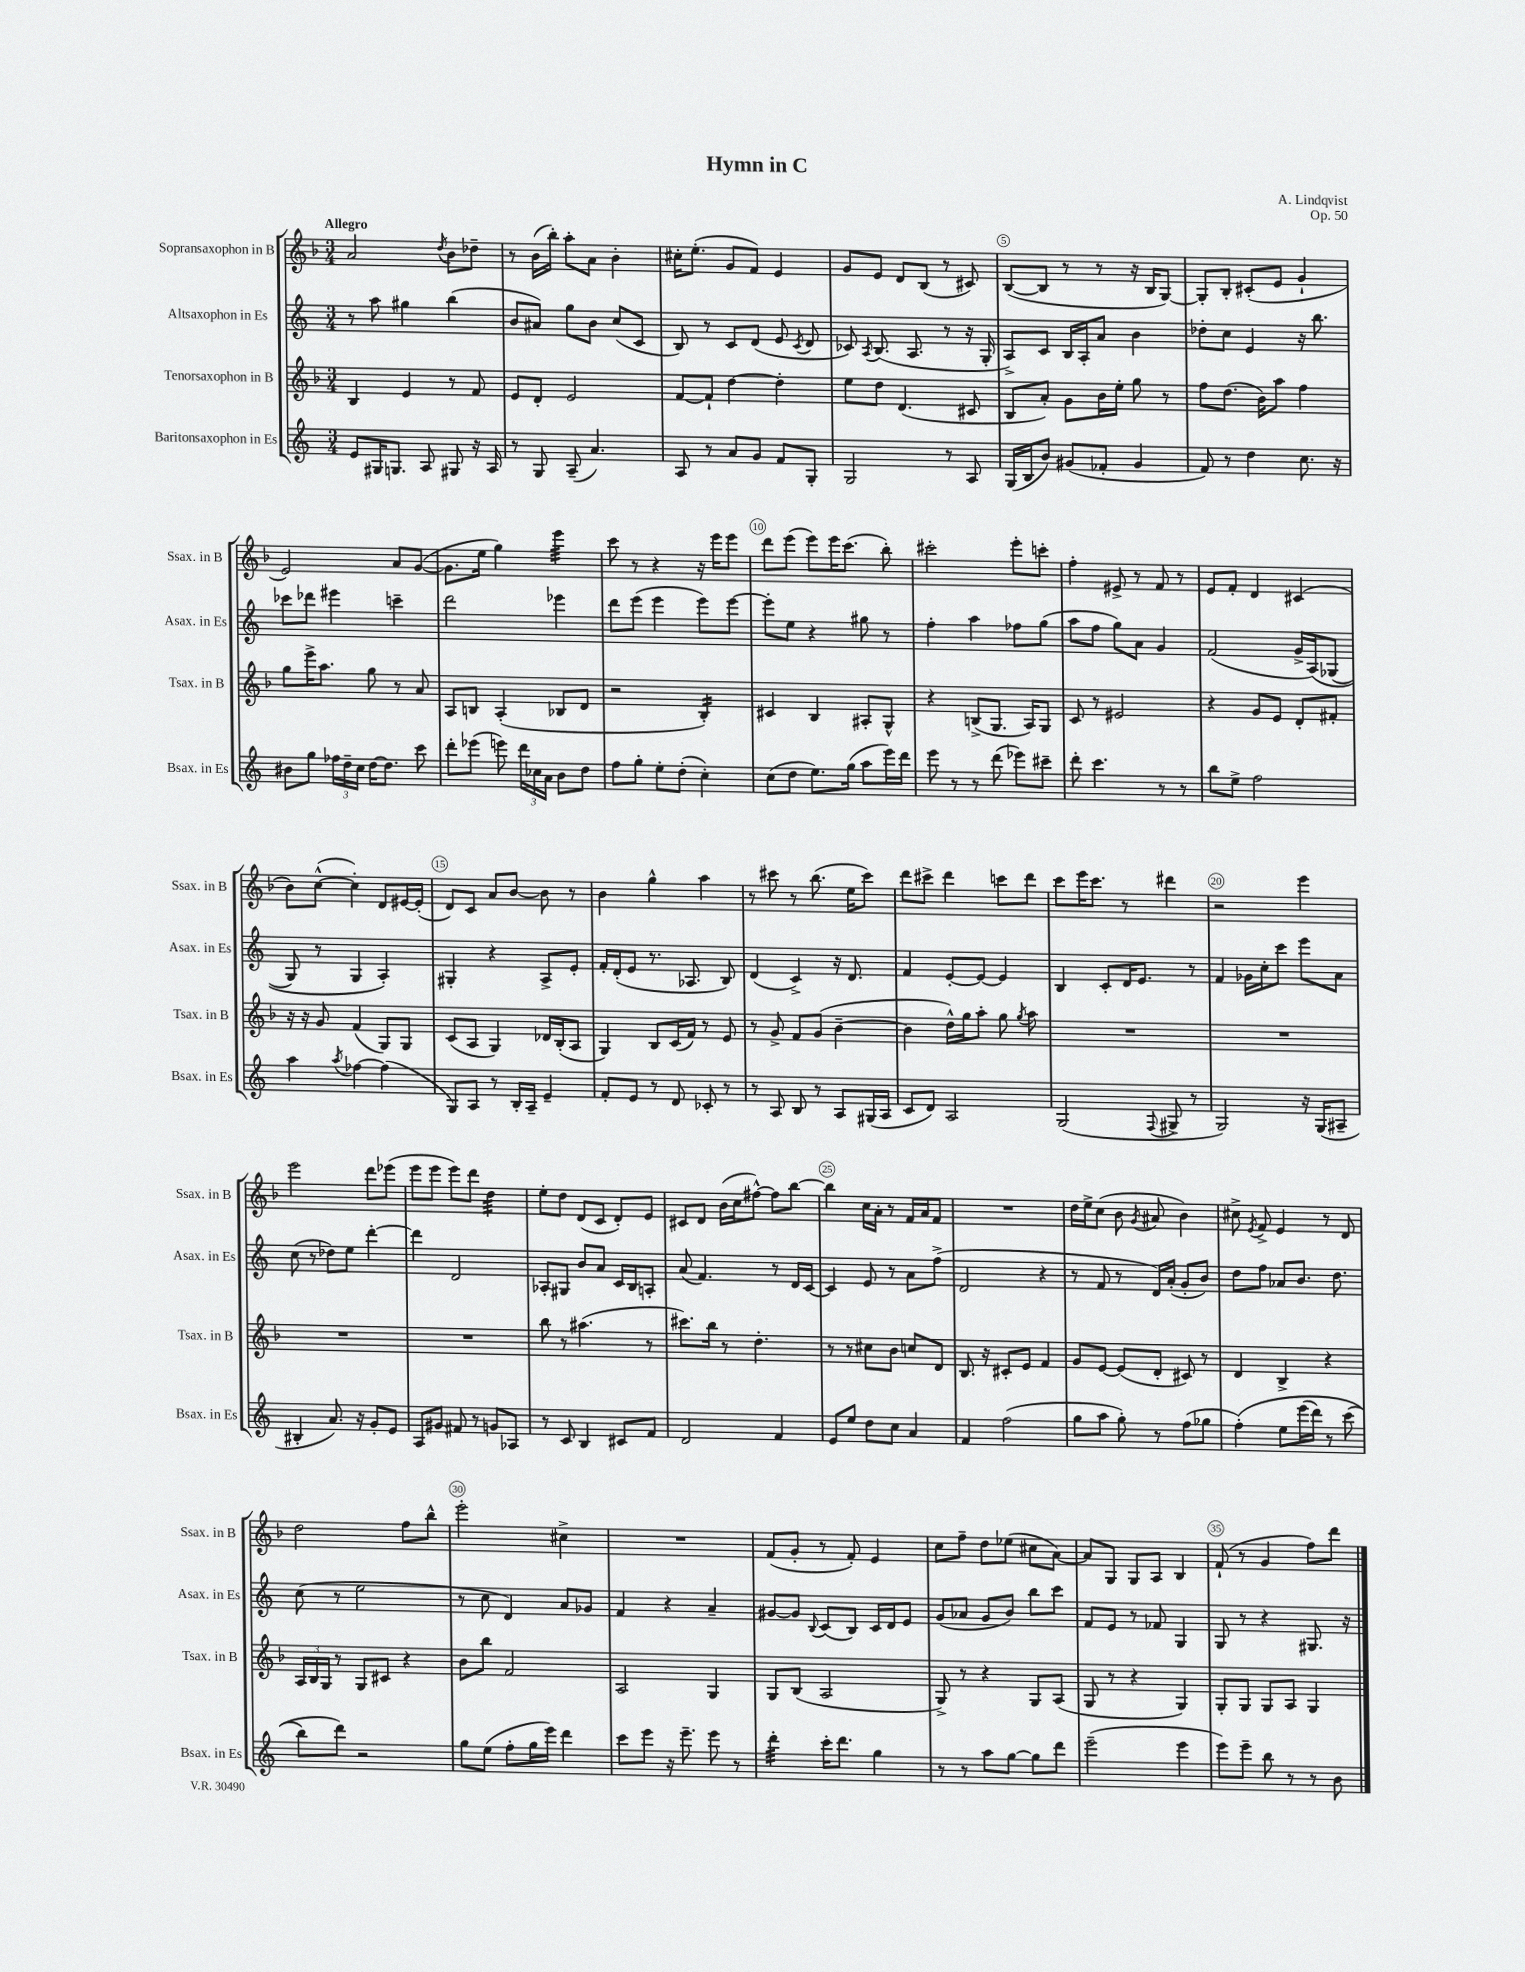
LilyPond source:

\header { title = "Hymn in C" composer = "A. Lindqvist" opus = "Op. 50" }
<<
\new StaffGroup <<
\new Staff = "s0" \with { instrumentName = "Sopransaxophon in B" shortInstrumentName = "Ssax. in B" } {
    \clef treble \key f \major \numericTimeSignature \time 3/4 \tempo "Allegro"
    \autoBeamOff a'2 \acciaccatura { d''8 } bes'8[ des''8]-- |
    r8 bes'16[( bes''16]-.) a''8[-. a'8] bes'4-. |
    cis''16[-. e''8.]-.( g'8[ f'8]) e'4 |
    g'8[ e'8] d'8[ bes8]( r8 cis'8) |
    bes8[~( bes8] r8 r8 r16 bes16[ g8]~) |
    g8[-. bes8]-. cis'8[-.( e'8] g'4-! |
    e'2) a'8[ g'8]~( |
    g'8.[ e''16] g''4) e'''4:32 |
    c'''8 r8 r4 r16 e'''16[ e'''8] |
    d'''8[ e'''8]( e'''8[) e'''16 c'''8.]( bes''8-.) |
    cis'''2-. e'''8[-. c'''8]-. |
    f''4-. eis'8-> r8 f'8 r8 |
    e'8[ f'8]-. d'4 cis'4( |
    bes'8[) c''8]~-^( c''4-.) d'8[ eis'16~ eis'16]-.( |
    d'8[) c'8] a'8[ bes'8]~ bes'8 r8 |
    bes'4 g''4-^ a''4 |
    r8 cis'''8 r8 bes''8.( e''16[ cis'''8]) |
    d'''8[ cis'''8]-> d'''4 c'''8[ d'''8] |
    c'''8[ e'''16 c'''8.] r8 dis'''4 |
    r2 e'''4 |
    e'''2 d'''8[ ees'''8]( |
    e'''8[ e'''8] e'''8[) d'''8] d''4:32 |
    e''8[-. d''8] d'8[( c'8] d'8[-.) e'8] |
    cis'8[ d'8] bes'16[( c''16 fis''8]~-^) fis''8[ bes''8]~ |
    bes''4 c''16[ a'16]-. r8 f'16[ a'16 f'8] |
    R2. |
    d''16[ e''16-> c''8]( bes'8 \acciaccatura { g'8 } ais'8 bes'4) |
    cis''8-> \acciaccatura { e'8 } f'8-> e'4 r8 d'8 |
    d''2 f''8[ bes''8]-^ |
    e'''2-. cis''4-> |
    R2. |
    f'8[( g'8]-. r8 f'8-.) e'4 |
    c''8[ f''8]-- d''8[ ees''8]( cis''8[ a'8]~) |
    a'8[ g8] g8[ a8] bes4 |
    f'8-!( r8 g'4 f''8[) d'''8] \bar "|." |
}
\new Staff = "s1" \with { instrumentName = "Altsaxophon in Es" shortInstrumentName = "Asax. in Es" } {
    \clef treble \key c \major \numericTimeSignature \time 3/4
    \autoBeamOff r8 a''8 gis''4 b''4( |
    b'8[ ais'8]) g''8[ b'8] c''8[( c'8] |
    b8) r8 c'8[ d'8]( e'8 \acciaccatura { c'8 } d'8 |
    ces'8) \acciaccatura { a8 } b8.( a8. r8 r16 g16-. |
    a8[->) c'8] b16[ a16-. a'8] b'4 |
    des''8[-. c''8] e'4 r16 b''8. |
    ces'''8[ des'''8] eis'''4 c'''4-- |
    d'''2 ees'''4 |
    d'''8[ e'''8]( e'''4 e'''8[) e'''8]~ |
    e'''8[-. e''8] r4 gis''8 r8 |
    f''4-. a''4 fes''8[ g''8]( |
    a''8[ f''8] g''8[) a'8] g'4 |
    f'2( g'16[-> a16)\( ges8]( |
    g8) r8 g4 a4-.\) |
    gis4-. r4 a8[-> e'8]-. |
    f'16[-. d'16-.( e'8] r8. aes8. b8) |
    d'4( c'4->) r16 d'8. |
    f'4 e'8[~-. e'8]~ e'4 |
    b4 c'8[-. d'16 e'8.] r8 |
    f'4 ges'16[ c''16-. c'''8] e'''8[ a'8] |
    c''8( r8 des''8[) e''8] d'''4~-. |
    d'''4 d'2 |
    aes8[-. gis8] b'8[ a'8] c'16[ b16 a8]-. |
    a'8( f'4.) r8 d'16[ c'16]~ |
    c'4 e'8 r8 a'8[ f''8]->( |
    d'2 r4 |
    r8 f'8 r8 d'16[) a'16]-.( g'8[-. b'8]) |
    d''8[ f''8] aes'8[ b'8.] d''8. |
    c''8( r8 e''2 |
    r8 c''8 d'4) a'8[ ges'8] |
    f'4 r4 a'4-- |
    gis'8[~ gis'8] \appoggiatura { b8 } c'8[( b8]) c'16[ d'16 e'8] |
    g'8[( aes'8] g'8[ b'8]) b''8[ c'''8] |
    f'8[ e'8] r8 fes'8 g4 |
    g8 r8 r4 gis8. r16 \bar "|." |
}
\new Staff = "s2" \with { instrumentName = "Tenorsaxophon in B" shortInstrumentName = "Tsax. in B" } {
    \clef treble \key f \major \numericTimeSignature \time 3/4
    \autoBeamOff bes4 e'4 r8 f'8 |
    e'8[ d'8]-. e'2 |
    f'8[~ f'8]-! d''4~ d''4-. |
    e''8[ d''8] d'4.( cis'8 |
    bes8[ a'8]-.) g'8[ bes'16 e''16]-. g''8 r8 |
    f''8[ d''8.]( bes'16[) a''8] f''4 |
    g''8[ e'''16-> a''8.] g''8 r8 a'8 |
    a8[ b8] a4-.( bes8[ d'8] |
    r2 bes4:16-.) |
    cis'4 bes4 ais8[-. g8]-^ |
    r4 b8[->( g8.] a16[) g8] |
    c'8 r8 eis'2 |
    r4 g'8[ e'8] d'8[-. fis'8]-. |
    r16 r16 g'8 f'4( g8[) g8] |
    c'8[( a8] g4) des'16[ bes16-.( a8] |
    g4) bes8[ c'16( f'16]) r8 e'8 |
    r8 g'8-> f'8[ g'8]( bes'4~-- |
    bes'4 d''16[-^) g''16 a''8]-. g''8 \acciaccatura { g''8 } a''8 |
    R2. |
    R2. |
    R2. |
    R2. |
    bes''8 r8 ais''4.( r8 |
    cis'''8.[) bes''16] r8 d''4.-. |
    r8 r8 cis''8[ bes'8] c''8[ d'8] |
    bes8. r16 cis'8[-. e'8] f'4 |
    g'8[ e'8]~ e'8[( d'8]-. cis'8) r8 |
    d'4 bes4-> r4 |
    \tuplet 3/2 { a16[ bes16 g16] } r8 g8[ cis'8] r4 |
    bes'8[ bes''8] f'2 |
    a2 g4 |
    g8[ bes8]( a2 |
    g8->) r8 r4 g8[ a8]( |
    g8 r8 r4 g4) |
    g8[-. g8] g8[ a8] g4 \bar "|." |
}
\new Staff = "s3" \with { instrumentName = "Baritonsaxophon in Es" shortInstrumentName = "Bsax. in Es" } {
    \clef treble \key c \major \numericTimeSignature \time 3/4
    \autoBeamOff e'8[ gis16 g8.] a8 gis8 r16 a16 |
    r8 g8 a8--( a'4.) |
    a8 r8 a'8[ g'8] f'8[ g8]-. |
    g2 r8 a8 |
    g16[( b16 b'8]) gis'8[( fes'8]-. gis'4 |
    f'8) r8 d''4 c''8. r16 |
    bis'8[ g''8] \tuplet 3/2 { fes''16[ d''16-- c''16] } d''16[~ d''8.] c'''8 |
    d'''8[-. ees'''8]( e'''8) \tuplet 3/2 { d'''16[ ces''16 a'16] } b'8[ d''8] |
    f''8[ g''8]-. e''8[-. d''8]-.( c''4-.) |
    c''8[( d''8] e''8.[) g''16]( a''8[ e'''16) d'''16] |
    e'''8 r8 r8 d'''8( ees'''8[) cis'''8]-- |
    d'''8-. c'''4. r8 r8 |
    b''8[ e''8]-> f''2 |
    a''4 \acciaccatura { a''8 } fes''4~ fes''4( |
    g8[) a8] r8 b16[-. a16]-- e'4-- |
    f'8[-. e'8] r8 d'8 ces'8-. r8 |
    r8 a8 b8 r8 a8[ gis16( a16] |
    c'8[ d'8]) a2 |
    g2( \appoggiatura { f8 } gis8-> r8 |
    g2) r16 g16[( ais8]-- |
    bis4-. a'8.) r16 g'8[-. e'8] |
    a8[ gis'8] fis'8 r8 g'8[ aes8] |
    r8 c'8 b4 cis'8[ f'8] |
    d'2 f'4 |
    e'8[ e''8] d''8[ c''8] a'4 |
    f'4 f''2( |
    g''8[ a''8] g''8-.) r8 f''8[( ges''8] |
    f''4-.)\( e''8[ e'''16( d'''16]) r8 c'''8( |
    b''8[\) d'''8]) r2 |
    g''8[ e''8]( f''8[-. g''16 e'''16]) d'''4 |
    c'''8[ e'''8] r16 e'''8.-- e'''8 r8 |
    d'''4:32-. c'''16[-. d'''8.] g''4 |
    r8 r8 a''8[ g''8]~ g''8[ d'''8] |
    e'''2--( e'''4 |
    e'''8[) e'''8]-- b''8 r8 r8 b'8 \bar "|." |
}
>>
>>
\layout { \context { \Score \override BarNumber.break-visibility = ##(#f #t #t) barNumberVisibility = #(every-nth-bar-number-visible 5) \override BarNumber.stencil = #(make-stencil-circler 0.1 0.3 ly:text-interface::print) } }
